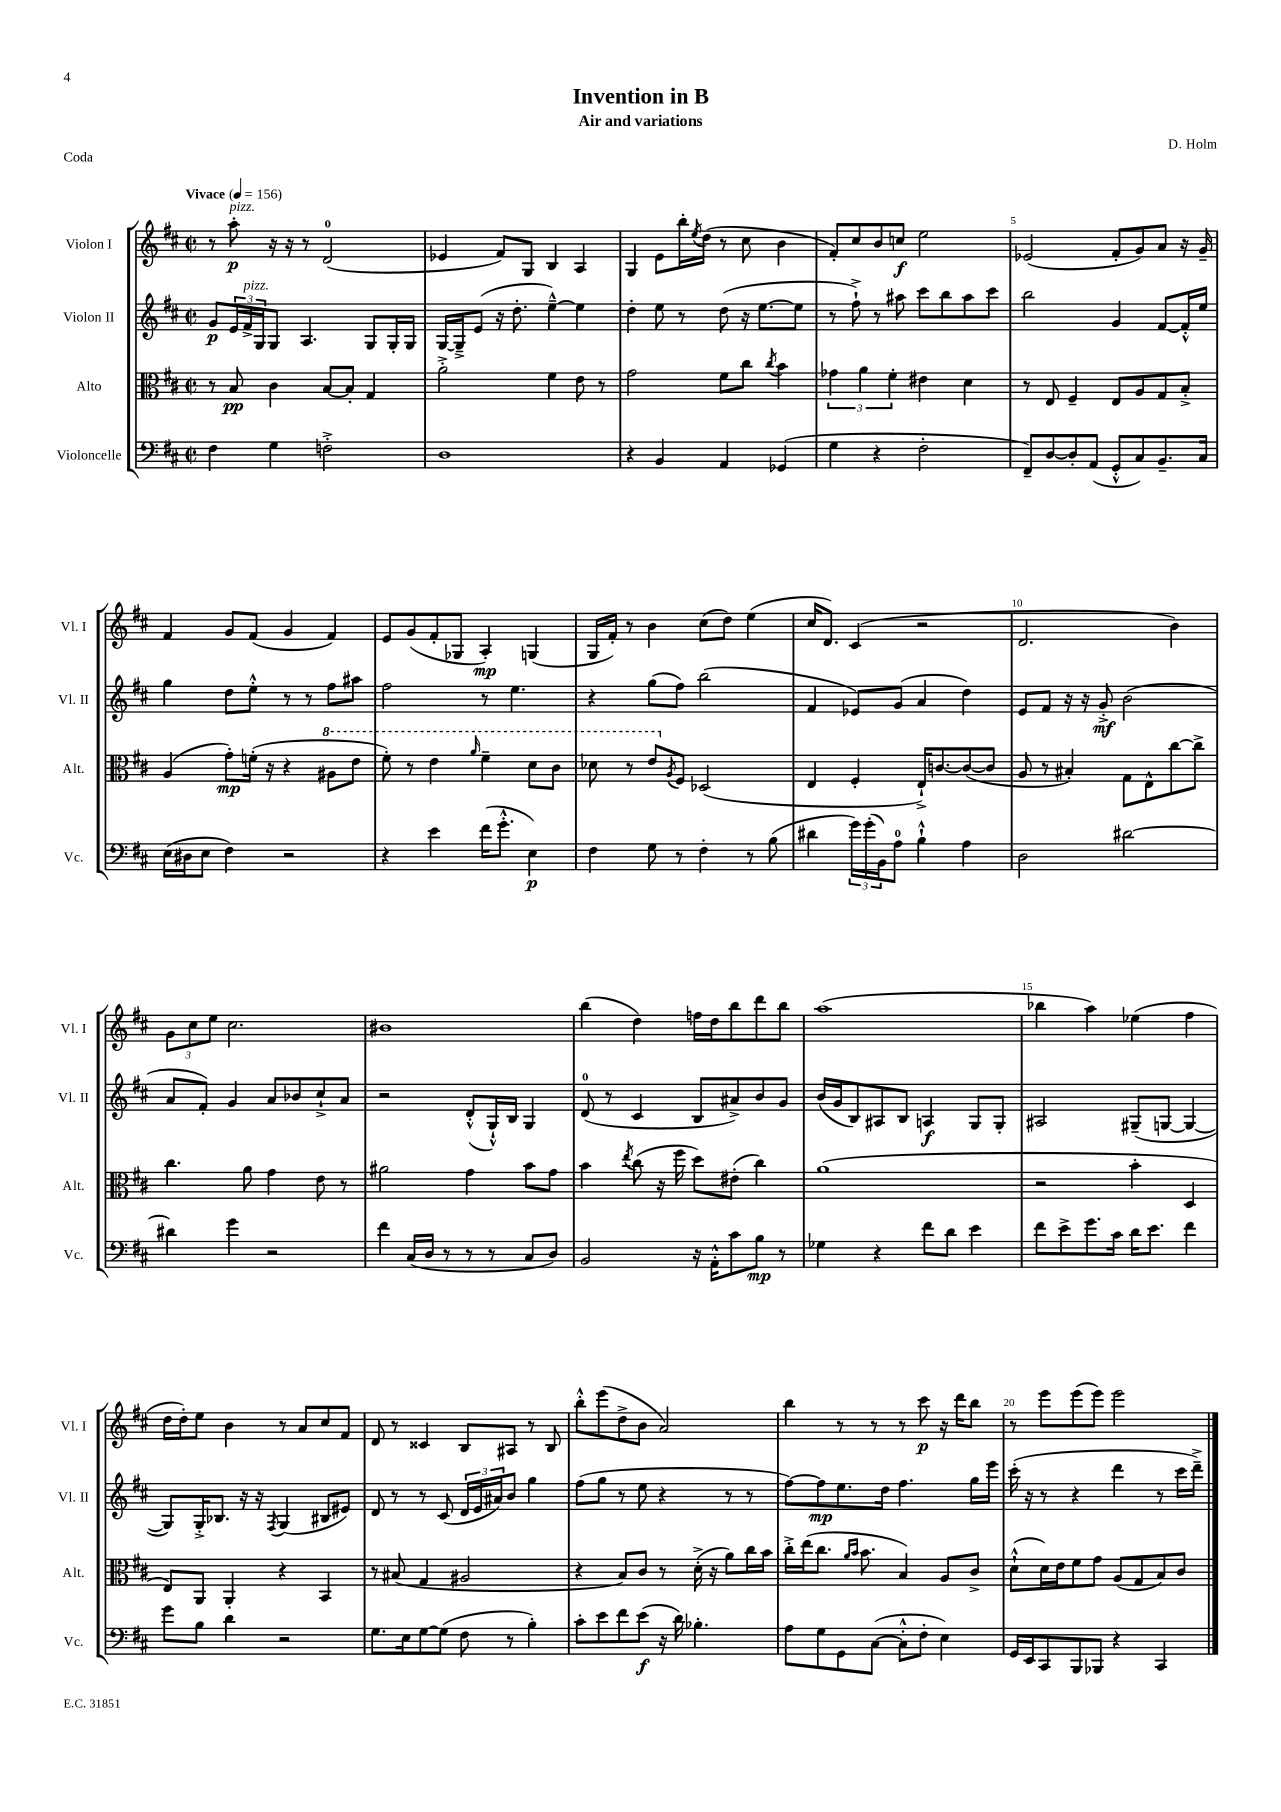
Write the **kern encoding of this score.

**kern	**kern	**kern	**kern
*staff4	*staff3	*staff2	*staff1
*clefF4	*clefC3	*clefG2	*clefG2
*k[f#c#]	*k[f#c#]	*k[f#c#]	*k[f#c#]
*M2/2	*M2/2	*M2/2	*M2/2
*met(c|)	*met(c|)	*met(c|)	*met(c|)
*MM156	*MM156	*MM156	*MM156
4F#	8r	8g	8r
.	8B	24e	8aa'
.	.	24f#^	.
.	.	24G	.
4G	4c#	8G	16r
.	.	.	16r
.	.	4.A	8r
2F'^	[8B	.	(2d
.	8B']	.	.
.	4G	8G	.
.	.	16G'	.
.	.	16G	.
=	=	=	=
1D	2a'^	[16G	4e-
.	.	16G~^]	.
.	.	(8e	.
.	.	16r	8f#)
.	.	8.dd'	.
.	.	.	8G
.	4f#	[4ee~^^)	4B
.	8e	4ee]	4A
.	8r	.	.
=	=	=	=
4r	2g	4dd'	4G
4BB	.	8ee	8e
.	.	8r	16bb'
.	.	.	8qee
.	.	.	(16dd
4AA	8f#	(8dd	8r
.	8cc#	16r	8cc#
.	.	[8.ee	.
.	8qcc#	.	.
(4GG-	4b	.	4b
.	.	8ee]	.
=	=	=	=
4G	6g-	8r	8f#')
.	.	8ff#`^)	8cc#
.	6a	.	.
4r	.	8r	8b
.	6f#'	.	.
.	.	8aa#	8cc
2F#'	4e#	8ccc#	2ee
.	.	8bb	.
.	4d	8aa#	.
.	.	8ccc#	.
=	=	=	=
8FF#~)	8r	2bb	(2e-
[8D	8E	.	.
8D']	4F#~	.	.
(8AA	.	.	.
8GG'^^	8E	4g	8f#'
8C#)	8A	.	8g)
8.BB~	8G	[8f#	8a
.	8B'^	16f#'^^]	16r
16C#	.	16ee	16g~
=	=	=	=
(16E	(4A	4gg	4f#
16D#	.	.	.
8E	.	.	.
4F#)	8g')	8dd	8g
.	(16f'	8ee'^^	(8f#
.	16r	.	.
2r	4r	8r	4g
.	.	8r	.
.	8a#	8ff#	4f#)
.	8ee	8aa#	.
=	=	=	=
4r	8ff#')	2ff#	8e
.	8r	.	(8g
4e	4ee	.	8f#'
.	.	.	8G-
.	16qqaa	.	.
(16f#	4ff#~	8r	4A')
8.g'^^	.	.	.
.	.	4.ee	.
4E)	8dd	.	(4G
.	8cc#	.	.
=	=	=	=
4F#	8dd-	4r	16G
.	.	.	16f#')
.	8r	.	8r
8G	8ee	(8gg	4b
.	8qA	.	.
8r	8F#	8ff#)	.
4F#'	(2D-	(2bb	(8cc#
.	.	.	8dd)
8r	.	.	(4ee
(8B	.	.	.
=	=	=	=
4d#	4E	4f#	16cc#
.	.	.	8.d)
24g)	4F#'	8e-)	(4c#
(24g'	.	.	.
24BB)	.	.	.
8A	.	(8g	.
4B`^^	16E`^)	4a	2r
.	[8.c	.	.
4A	(8c_	4dd)	.
.	8c]	.	.
=	=	=	=
2D	8A	8e	2.d
.	8r	8f#	.
.	4B#')	16r	.
.	.	16r	.
.	.	8g'^	.
[2d#	8G	(2b	.
.	8E^^	.	.
.	[8cc#	.	4b)
.	8cc#^]	.	.
=	=	=	=
4d#]	4.cc#	8a	12g
.	.	.	12cc#
.	.	8f#')	.
.	.	.	12ee
4g	.	4g	2.cc#
.	8a	.	.
2r	4g	8a	.
.	.	8b-	.
.	8e	8cc#`^	.
.	8r	8a	.
=	=	=	=
4f#	2a#	2r	1b#
(16C#	.	.	.
16D	.	.	.
8r	.	.	.
8r	4g	(8d'^^	.
8r	.	16G`^^)	.
.	.	16B	.
8C#	8b	4G	.
8D)	8g	.	.
=	=	=	=
2BB	4b	(8d	(4bb
.	.	8r	.
.	8qee	.	.
.	(8cc#	4c#	4dd)
.	16r	.	.
.	16ff#	.	.
16r	8dd)	8B	16ff
16AA'^^	.	.	16dd
8c#	(8e#'	8a#^)	8bb
8B	4cc#)	8b	8ddd
8r	.	8g	8bb
=	=	=	=
4G-	(1a	(16b	(1aa
.	.	16g	.
.	.	8B)	.
4r	.	8A#	.
.	.	8B	.
8f#	.	4A	.
8d	.	.	.
4e	.	8G	.
.	.	8G'	.
=	=	=	=
8f#	2r	2A#	4bb-
8e^	.	.	.
8.g	.	.	4aa)
16c#	.	.	.
16d	4b'	(8G#~	(4ee-
8.e	.	.	.
.	.	[8G	.
4f#	4D	4G_	4ff#
=	=	=	=
8g	8E)	8G])	16dd
.	.	.	16dd')
8B	8AA	16G'^	8ee
.	.	8.B-	.
4d	4AA'	.	4b
.	.	16r	.
.	.	16r	.
.	.	8qF#	.
2r	4r	(4G	8r
.	.	.	8a
.	4BB	8B#	8cc#
.	.	8e#)	8f#
=	=	=	=
8.G	8r	8d	8d
.	(8B#	8r	8r
16E	.	.	.
[8G	4G	8r	4c##
(8G]	.	(8c#	.
8F#	2A#	24d	8B
.	.	24e	.
.	.	24a#)	.
8r	.	8b	8A#
4B')	.	4gg	8r
.	.	.	8B
=	=	=	=
8c#'	4r	(8ff#	8bb'^^
8e	.	8gg	(8eee
8f#	8B)	8r	8dd^
(8e	8c#	8ee	8b
16r	8r	4r	2a)
16d)	.	.	.
4.B-'	(16d'^	.	.
.	16r	.	.
.	8a)	8r	.
.	16cc#	8r	.
.	16b	.	.
=	=	=	=
8A	16cc#'^	[8ff#)	4bb
.	(16ee	.	.
8G	8.cc#	8ff#]	.
8GG	.	8.ee	8r
.	16qqa	.	.
.	16qqb	.	.
.	8.b	.	.
([8C#	.	.	8r
.	.	16dd	.
8C#'^^]	4B)	4.ff#	8r
8F#'	.	.	8ccc#
4E)	8A	.	16r
.	.	.	16ddd
.	8c#^	16gg	8bb
.	.	16eee	.
=	=	=	=
16GG	(8d`^^	(16ccc#'	8r
16EE	.	16r	.
8CC#	16d)	8r	8eee
.	16e	.	.
8BBB	8f#	4r	(8eee
8BBB-	8g	.	8eee)
4r	(8A	4ddd	2eee
.	8G	.	.
4CC#	8B)	8r	.
.	8c#	16ccc#	.
.	.	16ddd~^)	.
==	==	==	==
*-	*-	*-	*-
